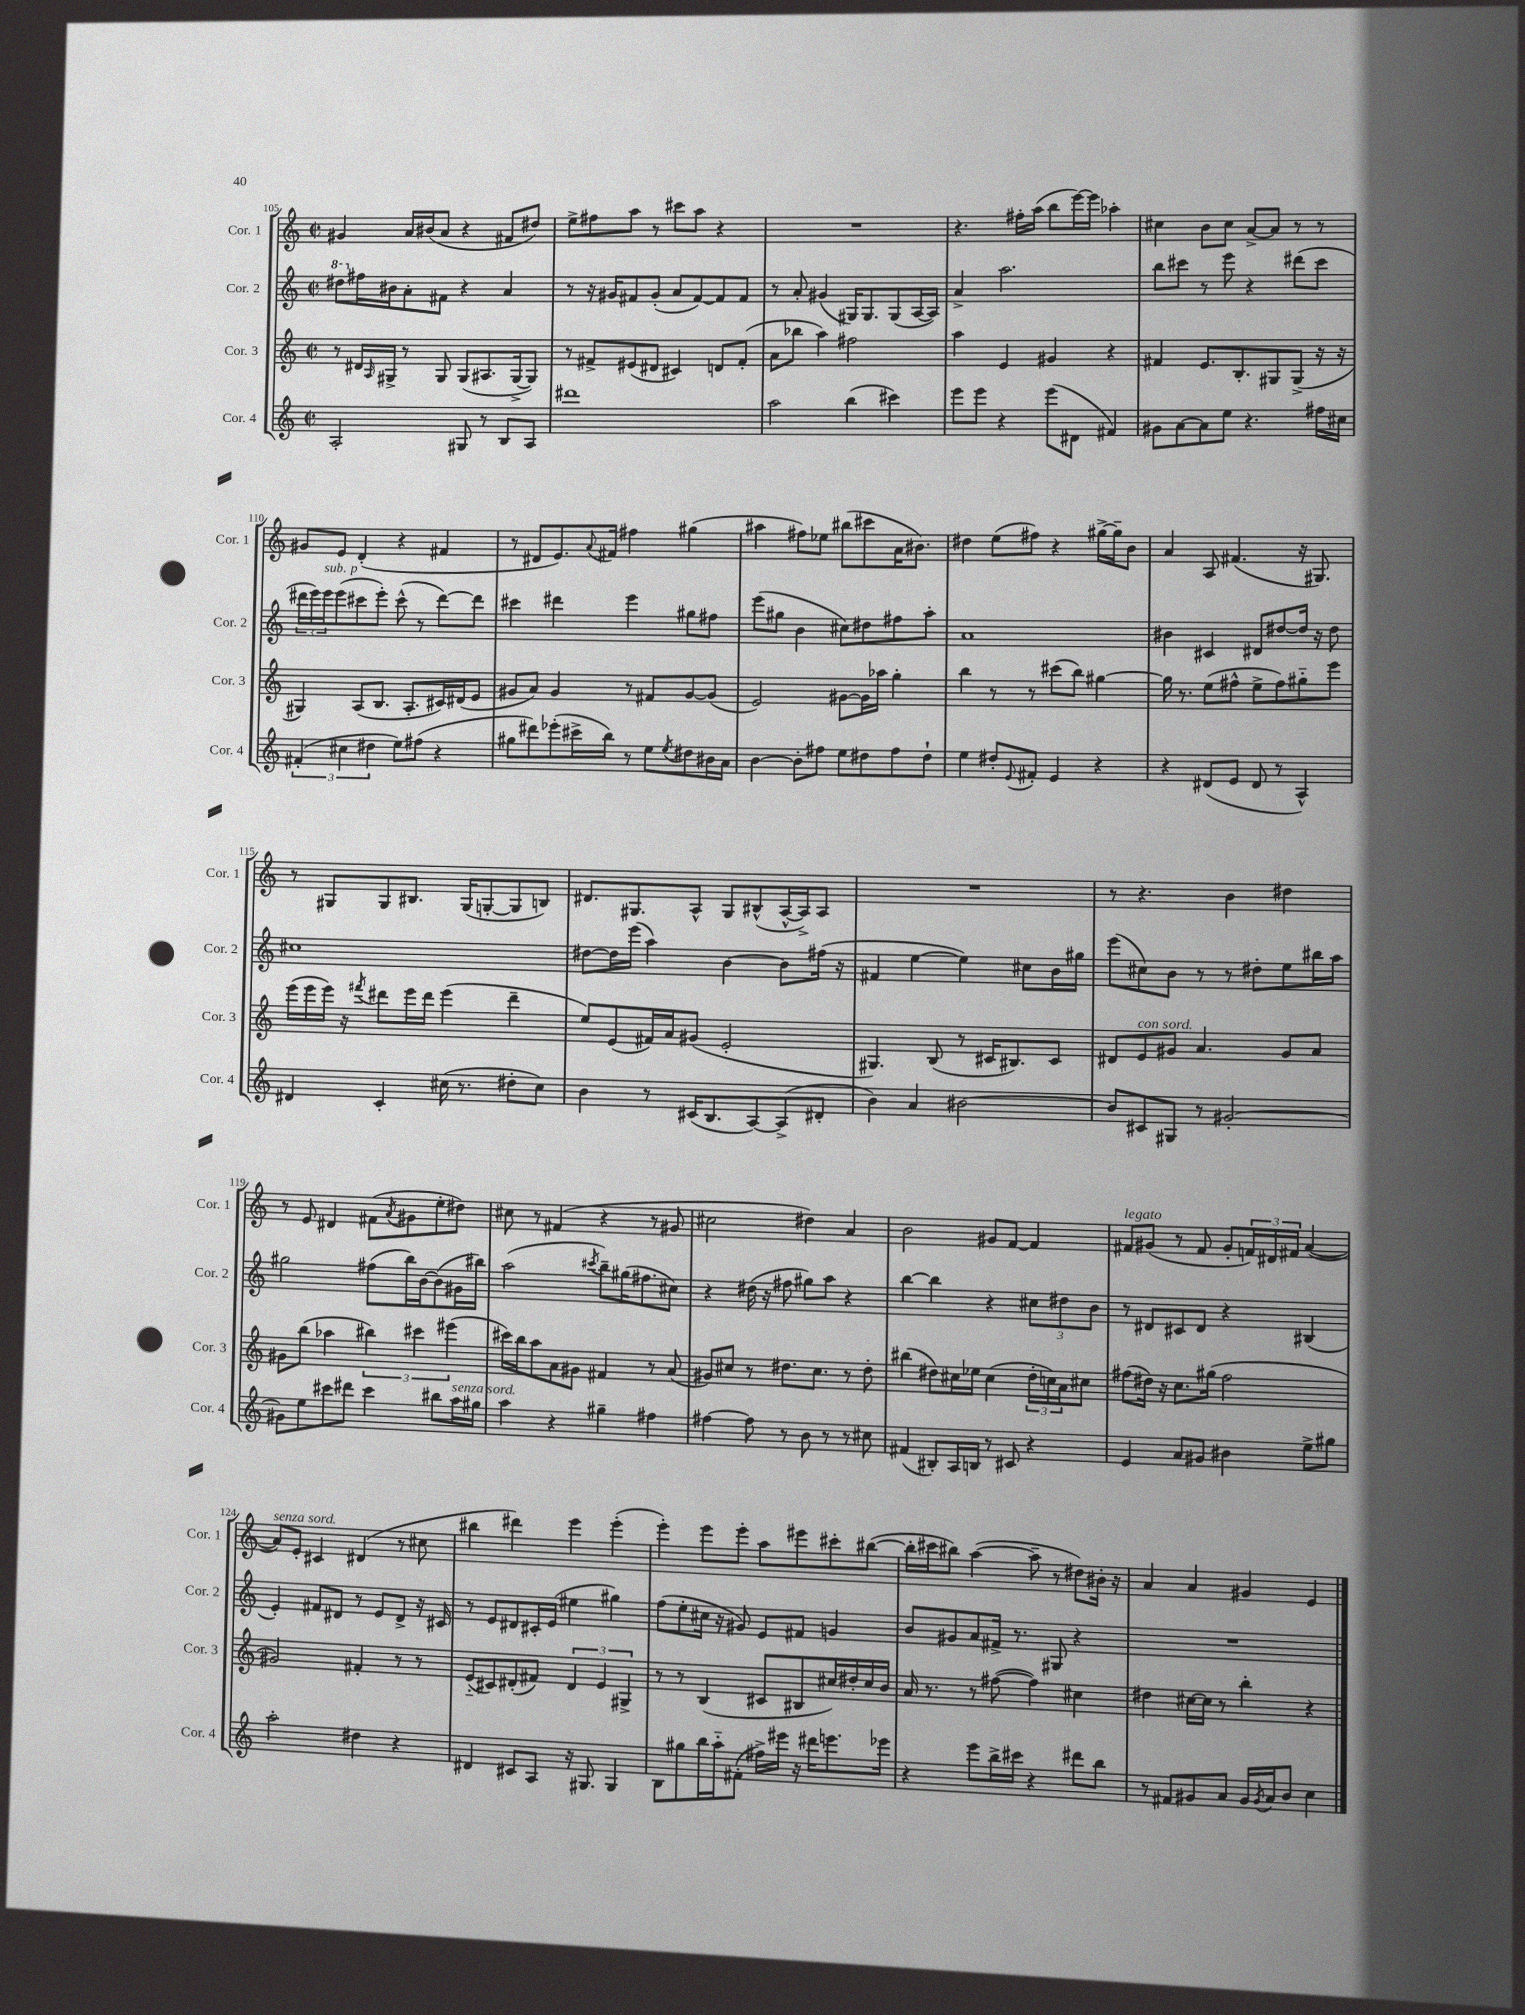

**kern	**kern	**kern	**kern
*staff4	*staff3	*staff2	*staff1
*clefG2	*clefG2	*clefG2	*clefG2
*k[]	*k[]	*k[]	*k[]
*M2/2	*M2/2	*M2/2	*M2/2
*met(c|)	*met(c|)	*met(c|)	*met(c|)
2A'	8r	8ddd#	4g#
.	16d#	16ff#	.
.	16qqA	.	.
.	16G#^	16b#	.
.	8r	8a'	16a
.	.	.	(16b#
.	8G#	8f#	8a
8G#	(8G#	4r	4r
8r	8.A#	.	.
8B	.	4a	8f#
.	[16G#^	.	.
8A	8G#])	.	8dd#)
=	=	=	=
1ddd#	8r	8r	8ee^
.	8f#^	16r	8ff#
.	.	16g#	.
.	(8e#	8f#	8aa
.	8d#	(8g#'	8r
.	4c#)	8a	8ccc#
.	.	[8f#)	8aa
.	8d	8f#]	4r
.	(8f#'	8f#	.
=	=	=	=
2aa	8a	8r	1r
.	8bb-	8a'	.
.	4aa)	(4g#	.
(4bb	2ff#	16G#)	.
.	.	8.G#	.
4ccc#)	.	(8G#	.
.	.	[16A	.
.	.	16A])	.
=	=	=	=
8eee	4aa	4a^	4.r
8eee	.	.	.
4r	4e	2.aa	.
.	.	.	16ff#'
.	.	.	(16aa
(8eee	4g#	.	8bb
8d#	.	.	[16eee)
.	.	.	16eee]
4f#)	4r	.	4aa-'
=	=	=	=
8g#	4f#	8bb	4cc#
[8a	.	8ccc#	.
8a]	8.e	8r	8b
8ee	.	8eee	8cc#
.	8.B'	.	.
4.r	.	4r	[8a^
.	8G#	.	8a]
.	(8G#^	(8ddd#	8r
16ff#	16r	8ccc#	8r
16cc#	16r	.	.
=	=	=	=
(6f#'	4G#)	24ddd#	8g#
.	.	24eee)	.
.	.	24eee	.
.	.	(8eee	8e
6cc#	.	.	.
.	(8A	8ccc#	(4d'
6dd#	.	.	.
.	8.B	8eee')	.
8ee)	.	(8ccc#^^	4r
.	8.A'	.	.
(8ff#	.	8r	.
4r	16c#)	[8ddd#)	4f#
.	(16d#	.	.
.	8e	8ddd#]	.
=	=	=	=
8gg#	8g#	4ccc#	8r
8ddd#)	8a)	.	8d#
(8eee-'	4g#	4ddd#	8.e)
16ccc#^	.	.	.
.	.	.	8qqa
16bb)	.	.	16f#
8r	8r	4eee	4ff#
8ee	8f#	.	.
8qee	.	.	.
8dd#	[8g#	8gg#	(4gg#
16b#	(8g#]	8ff#	.
16a	.	.	.
=	=	=	=
[4b	2e)	(8eee	4aa#
.	.	8gg#	.
8b']	.	4b	8ff#)
8ff#	.	.	8ee-
8ee	[8g#	8cc#)	(8bb#
8dd#	16g#]	8dd#	8ccc#
.	16aa-	.	.
8ff#	4gg'	8ff#	16a
.	.	.	8.b#)
8dd#`	.	8aa'	.
=	=	=	=
4ee	4bb	1a	4dd#
8dd#'	8r	.	(8ee
8qqe	.	.	.
8f#'	8r	.	8ff#)
4e	(8ccc#	.	4r
.	8bb)	.	.
4r	[4gg#	.	[16gg#^
.	.	.	16gg#~]
.	.	.	8b
=	=	=	=
4r	16gg#]	4b#	4a
.	8.r	.	.
(8d#	(8ee	4c#	8A
8e	8ff#^^	.	(4.f#
8d#	8ee^	8d#	.
8r	8ff#)	[8dd#	.
4A^^)	8gg#'~	16dd#]	16r
.	.	16r	8.G#)
.	8eee	8dd#	.
=	=	=	=
4d#	(16eee	1cc#	8r
.	16eee	.	.
.	16eee)	.	8G#
.	16r	.	.
.	8qfff#	.	.
4c'	8ddd#	.	8G#
.	16eee	.	8.B#
.	16ddd#	.	.
(16cc#	(4eee	.	.
8.r	.	.	(16G#
.	.	.	[8G'
8dd#'	4ddd#~	.	8G]
8cc#)	.	.	8B)
=	=	=	=
4b	8ee)	[8dd#	8.d#
.	(8e	16dd#]	.
.	.	(16eee	8.G#
8r	16f#)	4aa)	.
.	16a	.	.
(16c#	(8g#	.	8A^^
8.B	.	.	.
.	2e'	[4b	8G#
[8A)	.	.	(8B#^^
(8A^]	.	8b]	[16A^^
.	.	.	16A^])
8d#'	.	(16ff#	8A
.	.	16r	.
=	=	=	=
4b)	4.G#)	4f#	1r
4a	.	[4ee	.
.	(8B	.	.
[2b#	8r	4ee])	.
.	16c#	.	.
.	8.B#)	.	.
.	.	8cc#	.
.	8c#	16b	.
.	.	16gg#	.
=	=	=	=
8b#]	8d#	(8eee	8r
8c#	8e	8cc#)	4.r
8G#	8g#	8b	.
8r	4.a	8r	.
[2g#'	.	8r	4b
.	.	8dd#'	.
.	8g#	8ee	4dd#
.	8a	16bb#	.
.	.	16aa	.
=	=	=	=
8g#]	8g#	2gg#	8r
8ee	(8bb	.	8e
8ccc#	4aa-	.	4d#
8ddd#	.	.	.
4ccc#	6bb#)	(8ff#	(8f#
.	.	.	8qa
.	.	16bb)	8g#
.	6ccc#	.	.
.	.	[16b	.
8bb#	.	(8b]	8ee'
.	(6eee#	.	.
16aa	.	16g#	8dd#)
16gg#	.	16bb#)	.
=	=	=	=
4aa	16ccc#)	(2aa	8cc#
.	16bb	.	.
.	8aa	.	8r
4r	8a	.	(4f#
.	8g#	.	.
.	.	8qccc#	.
4gg#~	4f#	8bb~)	4r
.	.	(16gg#	.
.	.	8.ff#	.
4ff#	8r	.	8r
.	(8a	8cc#)	8g#
=	=	=	=
[4ff#	8g#)	4r	2cc#
.	8cc#	.	.
8ff#]	8r	(16dd#	.
.	.	16r	.
8r	8.dd#	8ff#	.
8b	.	8gg#)	4dd#)
.	8.cc#	.	.
8r	.	8aa	.
8r	8r	4r	4a
8cc#	8dd#'	.	.
=	=	=	=
(4f#	(4bb#	[4bb	2b
8B#')	8dd#)	4bb]	.
16A	16cc#	.	.
16B	16ee-	.	.
8r	(4cc#	4r	8g#
8c#	.	.	[8f
4r	24dd#'	12cc#	4f]
.	24cc)	.	.
.	24a	12dd#	.
.	8cc#	.	.
.	.	12b	.
=	=	=	=
4e	(8ff#	8r	8f#
.	16dd#)	8d#	(8g#
.	16r	.	.
8a	8.cc	8c#	8r
8g#	.	8d#	8f#
.	(16gg#	.	.
4b#	2ff#	4r	8g#'
.	.	.	24f)
.	.	.	24d#
.	.	.	24f#
8ee^	.	(4B#	([4a
8gg#	.	.	.
=	=	=	=
2aa'	2g#)	4e')	8a])
.	.	.	8e'
.	.	8f#	4c#
.	.	8d#	.
4dd#	4f#'	8r	(4d#
.	.	8e	.
4r	8r	8d#^	8r
.	8r	16r	8cc#
.	.	16c#	.
=	=	=	=
4d#	(8e'~	8r	4bb#
.	8c#)	8e	.
8c#	(8d#'	8d#	4ddd#)
8A	8f#)	16c#'	.
.	.	(16e	.
16r	6d#	4ee#	4eee
8.G#	.	.	.
.	6e	.	.
4G#	.	4gg#)	(4eee'
.	6G#^	.	.
=	=	=	=
8B	8r	(8ff	4eee')
8gg#	8r	8ee'	.
16bb	(4B	16cc#	8eee
16aa'~	.	16r	.
(8f#'	.	8g#)	8eee'
16ff#^)	8c#	8e	8aa
16eee#	.	.	.
16r	8B#	8f#	8eee#
16ddd#	.	.	.
8.eee	16cc#)	4g	8ccc#'
.	16dd#'	.	.
.	16cc#	.	([8bb#
16eee-	16b	.	.
=	=	=	=
4r	16a	8b	16bb#']
.	8.r	.	16ccc#
.	.	8g#	8bb#)
8eee	8r	8a	([4aa
16bb^	([8ff#	16f#^	.
16ccc#	.	8.r	.
4r	4ff#])	.	8aa~]
.	.	8G#	8r
8ddd#	4cc#	4r	8dd#)
8bb	.	.	16b#'
.	.	.	16r
=	=	=	=
8r	4dd#	1r	4a
8f#	.	.	.
8g#	[16cc#	.	4a
.	16cc#]	.	.
8a	8r	.	.
16g#	4bb'	.	4g#
8qg#	.	.	.
16a	.	.	.
8b	.	.	.
4cc	4r	.	4e
==	==	==	==
*-	*-	*-	*-
